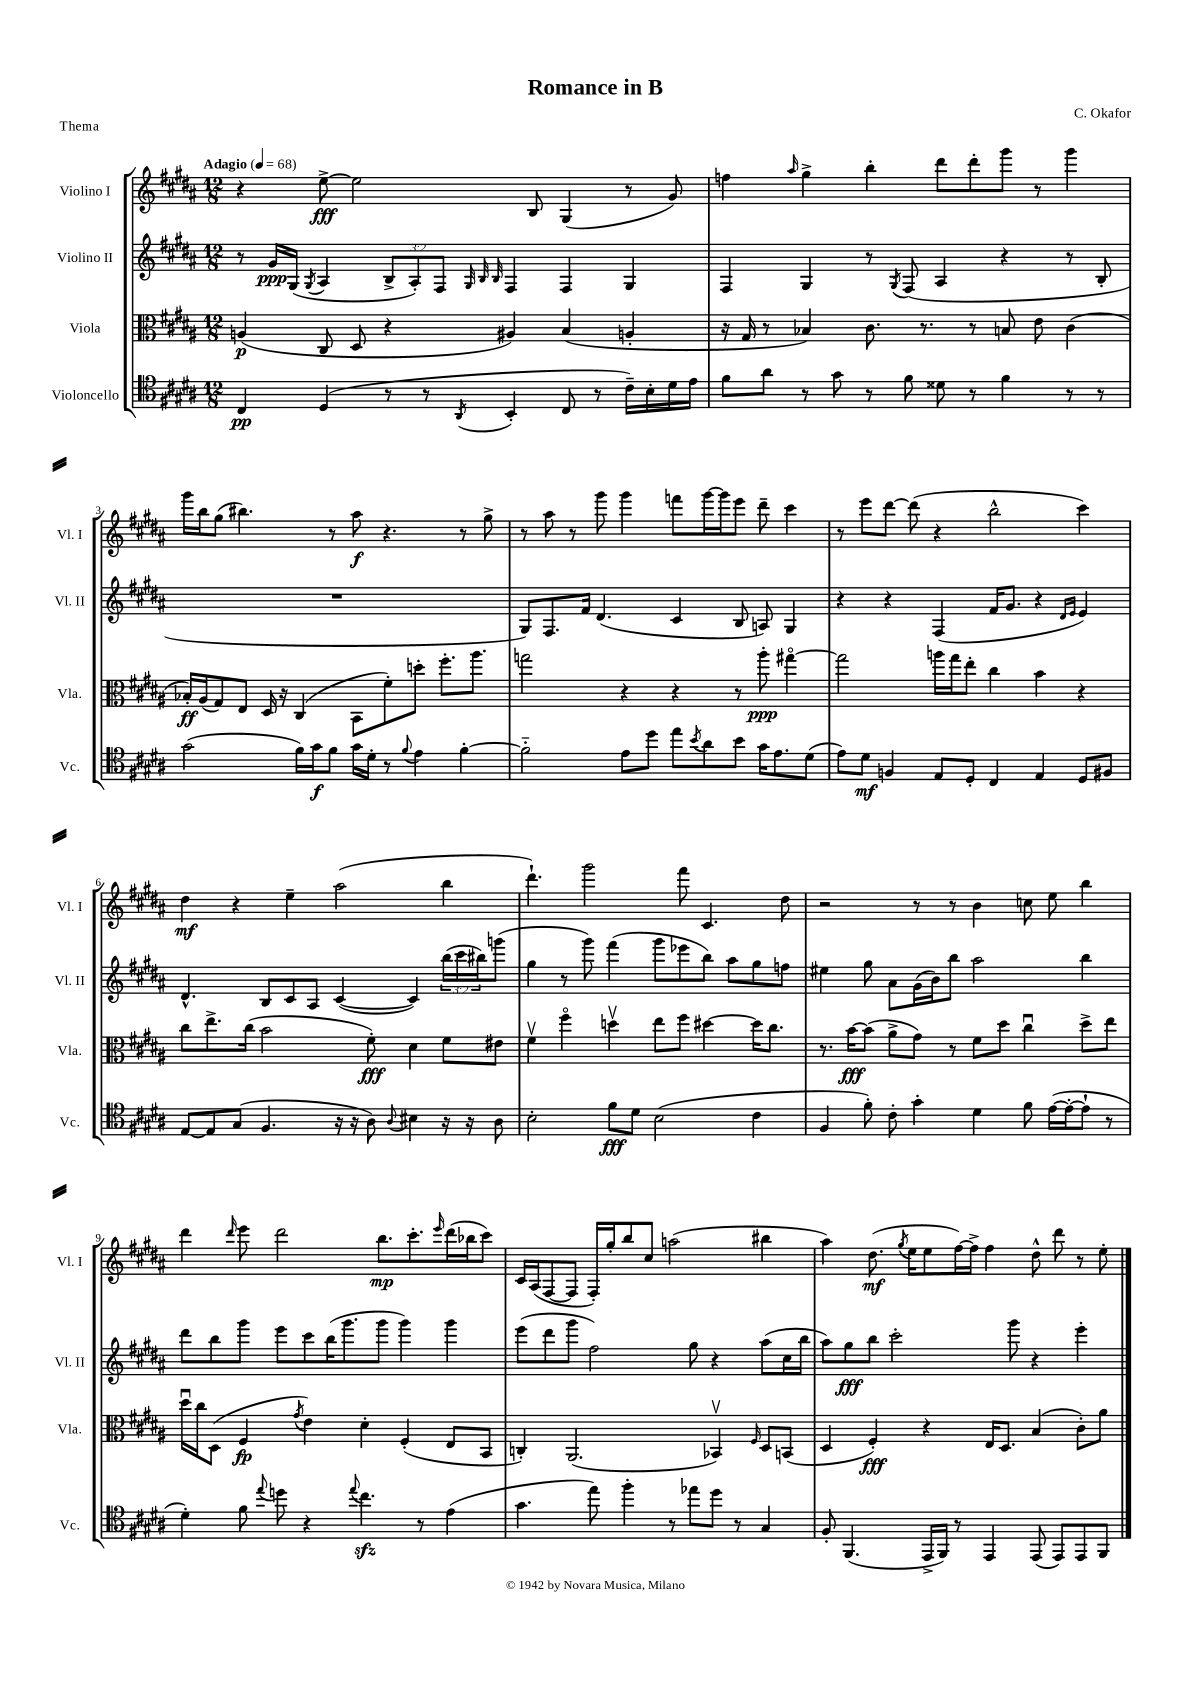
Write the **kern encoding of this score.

**kern	**kern	**kern	**kern
*staff4	*staff3	*staff2	*staff1
*clefC4	*clefC3	*clefG2	*clefG2
*k[f#c#g#d#a#]	*k[f#c#g#d#a#]	*k[f#c#g#d#a#]	*k[f#c#g#d#a#]
*M12/8	*M12/8	*M12/8	*M12/8
*MM68	*MM68	*MM68	*MM68
4C#/	(4A/	8r	4r
.	.	16g#/LL	.
.	.	(16G#/JJ	.
.	.	8qG#/	.
(4D#/	8C#/	4A#/	[8ee^\
.	8D#/	.	2ee\]
8r	4r	12B^/L	.
.	.	12A#'/)	.
8r	.	.	.
.	.	12F#/J	.
.	.	32qqG#/	.
.	.	32qqB/	.
8qAA#/	.	32qqB/	.
4BB'/	4A#/)	4F#/	.
.	.	.	8B/
8C#/	(4B/	4F#/	(4G#/
8r	.	.	.
16c#~\LL)	4A'/	4G#/	8r
16B'\	.	.	.
16d#\	.	.	8g#/)
16e\JJ	.	.	.
=	=	=	=
8f#\L	16r	4F#/	4ff\
.	16G#/	.	.
8a#\J	8r	.	.
.	.	.	16qqaa#/
8r	4B-/)	4G#/	4gg#^\
8g#\	.	.	.
8r	8.c#\	8r	4bb'\
.	.	8qG#/	.
8f#\	.	(8F#/	.
.	8.r	.	.
8d##\	.	4A#/	8ddd#\L
8r	8r	.	8ddd#'\
4f#\	8B/	4r	8ggg#\J
.	8e\	.	8r
8r	(4c#\	8r	4ggg#\
8r	.	8B'/	.
=	=	=	=
(2g#\	16B-'/LL)	1.r	16ggg#\LL
.	(16A#/J	.	16bb\J
.	8G#/)	.	(8gg#\J
.	8E/J	.	4.bb#\)
.	16D#/	.	.
.	16r	.	.
16f#\LL)	(4C#/	.	.
16g#\J	.	.	.
8f#\J	.	.	8r
16g#\LL	8BB\L	.	8aa#\
16d#'\JJ	.	.	.
8r	8f#'\)	.	4.r
8qqf#/	.	.	.
4e\	8dd'\J	.	.
.	8.ff#'\L	.	.
[4f#'\	.	.	8r
.	8.aa#\J	.	.
.	.	.	8gg#^\
=	=	=	=
2f#'~\]	2gg\	8G#/L)	8r
.	.	8.F#/	8aa#\
.	.	.	8r
.	.	16f#/Jk	.
.	.	(4.d#/	8ggg#\
8e\L	4r	.	4ggg#\
8dd#\J	.	.	.
8ee\L	4r	4c#/	8fff\L
8qb/	.	.	.
8a#\	.	.	[16ggg#\L
.	.	.	16ggg#\]J
8b\J	8r	8B/	8eee\J
16g#\LK	8aa#'\	8A/)	8ddd#~\
8.e\	.	.	.
.	[4gg#o\	4G#/	4ccc#\
(8d#\J	.	.	.
=	=	=	=
8e\L)	2gg#\]	4r	8r
8d#\J	.	.	8eee\L
4F/	.	4r	[8ddd#\J
.	.	.	(8ddd#\]
8E/L	16aa\LL	(4F#/	4r
.	16gg#\J	.	.
8D#'/J	8ee'\J	.	.
4C#/	4cc#\	16f#/LK	2bb^^\
.	.	8.g#/J	.
4E/	4b\	4r	.
.	.	16qqd#/LL	.
.	.	16qqe/JJ	.
8D#/L	4r	4e/)	4ccc#\)
8F#/J	.	.	.
=	=	=	=
[8E/L	8cc#\L	4.d#^^/	4dd#\
8E/]	8.ee^\	.	.
(8G#/J	.	.	4r
.	(16cc#\Jk	.	.
4.F#/	2b\	8B/L	.
.	.	8c#/	4ee~\
.	.	8A#/J	.
16r	.	([4c#/	(2aa#\
16r	.	.	.
8A#\)	8f#'\)	.	.
8qqA#/	.	.	.
4B#\	4d#\	4c#/])	.
16r	8f#\L	(24bb\LL	4bb\
.	.	24ccc#\	.
16r	.	.	.
.	.	24bb#\J)	.
8A#\	8e#\J	(8ggg\J	.
=	=	=	=
2B'\	4f#v\	4gg#\	4.ddd#`\)
.	4ff#o\	8r	.
.	.	8ggg#\)	2ggg#\
8f#\L	4ddv\	(4fff#\	.
8d#\J	.	.	.
(2B\	8ee\L	8ggg#\L	.
.	8ff#\J	8eee-\	8fff#\
.	[4dd#\	8bb\J)	4.c#/
.	.	8aa#\L	.
4c#\	16dd#\]LK	8gg#\	.
.	8.cc#\J	.	.
.	.	8ff\J	8dd#\
=	=	=	=
4F#/	8.r	4ee#\	2r
.	[16b\LK	.	.
8f#'\)	(8b\]J	8gg#\	.
8c#'\	8a#^\L	8a#\L	.
4g#'\	8g#\J)	(16g#\L	8r
.	.	16b\J)	.
.	8r	8bb\J	8r
4d#\	8f#\L	2aa#\	4b\
.	8dd#\J	.	.
8f#\	4cc#u\	.	8cc\
([16e\LL	.	.	8ee\
16e'\_J	.	.	.
8e`\]J	8dd#^\L	4bb\	4bb\
8r	8ee\J	.	.
=	=	=	=
4d#'\)	16dd#u\LL	8ddd#\L	4ddd#\
.	16cc#\J	.	.
.	(8D#\J	8bb\	.
.	.	.	16qqddd#/
8f#\	4F#/	8ggg#\J	8eee\
8qqee/	.	.	.
8dd\	.	8eee\L	2ddd#\
.	8qg#/	.	.
4r	4e\)	8ccc#\	.
.	.	(16bb\K	.
.	.	8.ggg#\	.
8qqee/	.	.	.
4.cc#\	4d#'\	.	.
.	.	8ggg#\J	8.bb\L
.	(4F#'/	4ggg#\)	.
.	.	.	8.ccc#'\
8r	.	.	.
.	.	.	16qqeee/
(4e\	8E/L	4ggg#\	(16ddd#\L
.	.	.	16bb-\J
.	8BB/J	.	8ccc#\J)
=	=	=	=
4.g#\	4C'/)	(8eee\L	16c#/LL
.	.	.	(16A#/J
.	.	8ddd#\	[8F#/
.	(2.AA#/	8ggg#\J	8F#/]J
8ee\)	.	2ff#\)	16F#'/LL)
.	.	.	16gg#'/J
4ff#'\	.	.	8bb/
.	.	.	8cc#/J
8r	.	.	(2aa\
8ee-\L	.	8gg#\	.
8dd#\J	4BB-v/)	4r	.
8r	.	.	.
.	16qqF#/	.	.
4G#/	8D#/L	(8aa#\L	4bb#\
.	(8BB/J	16cc#\L	.
.	.	16bb\JJ	.
=	=	=	=
8F#'/	4D#/	8aa#\L)	4aa#\)
(4.FF#/	.	8gg#\	.
.	4F#'/)	8bb\J	(8.dd#\
.	.	2ccc#'\	.
.	.	.	8qgg#/
.	.	.	16ee\LK
16EE^/LL	4r	.	8ee\
16FF#/JJ)	.	.	.
8r	.	.	[16ff#\L)
.	.	.	16ff#^\]JJ
4EE/	16E/LK	.	4ff#\
.	8.D#/J	.	.
.	.	8ggg#\	.
(8EE/	(4B/	4r	8dd#^^\
8EE/L)	.	.	8ddd#\
8EE/	8c#'\L)	4eee'\	8r
8FF#/J	8a#\J	.	8ee'\
==	==	==	==
*-	*-	*-	*-
